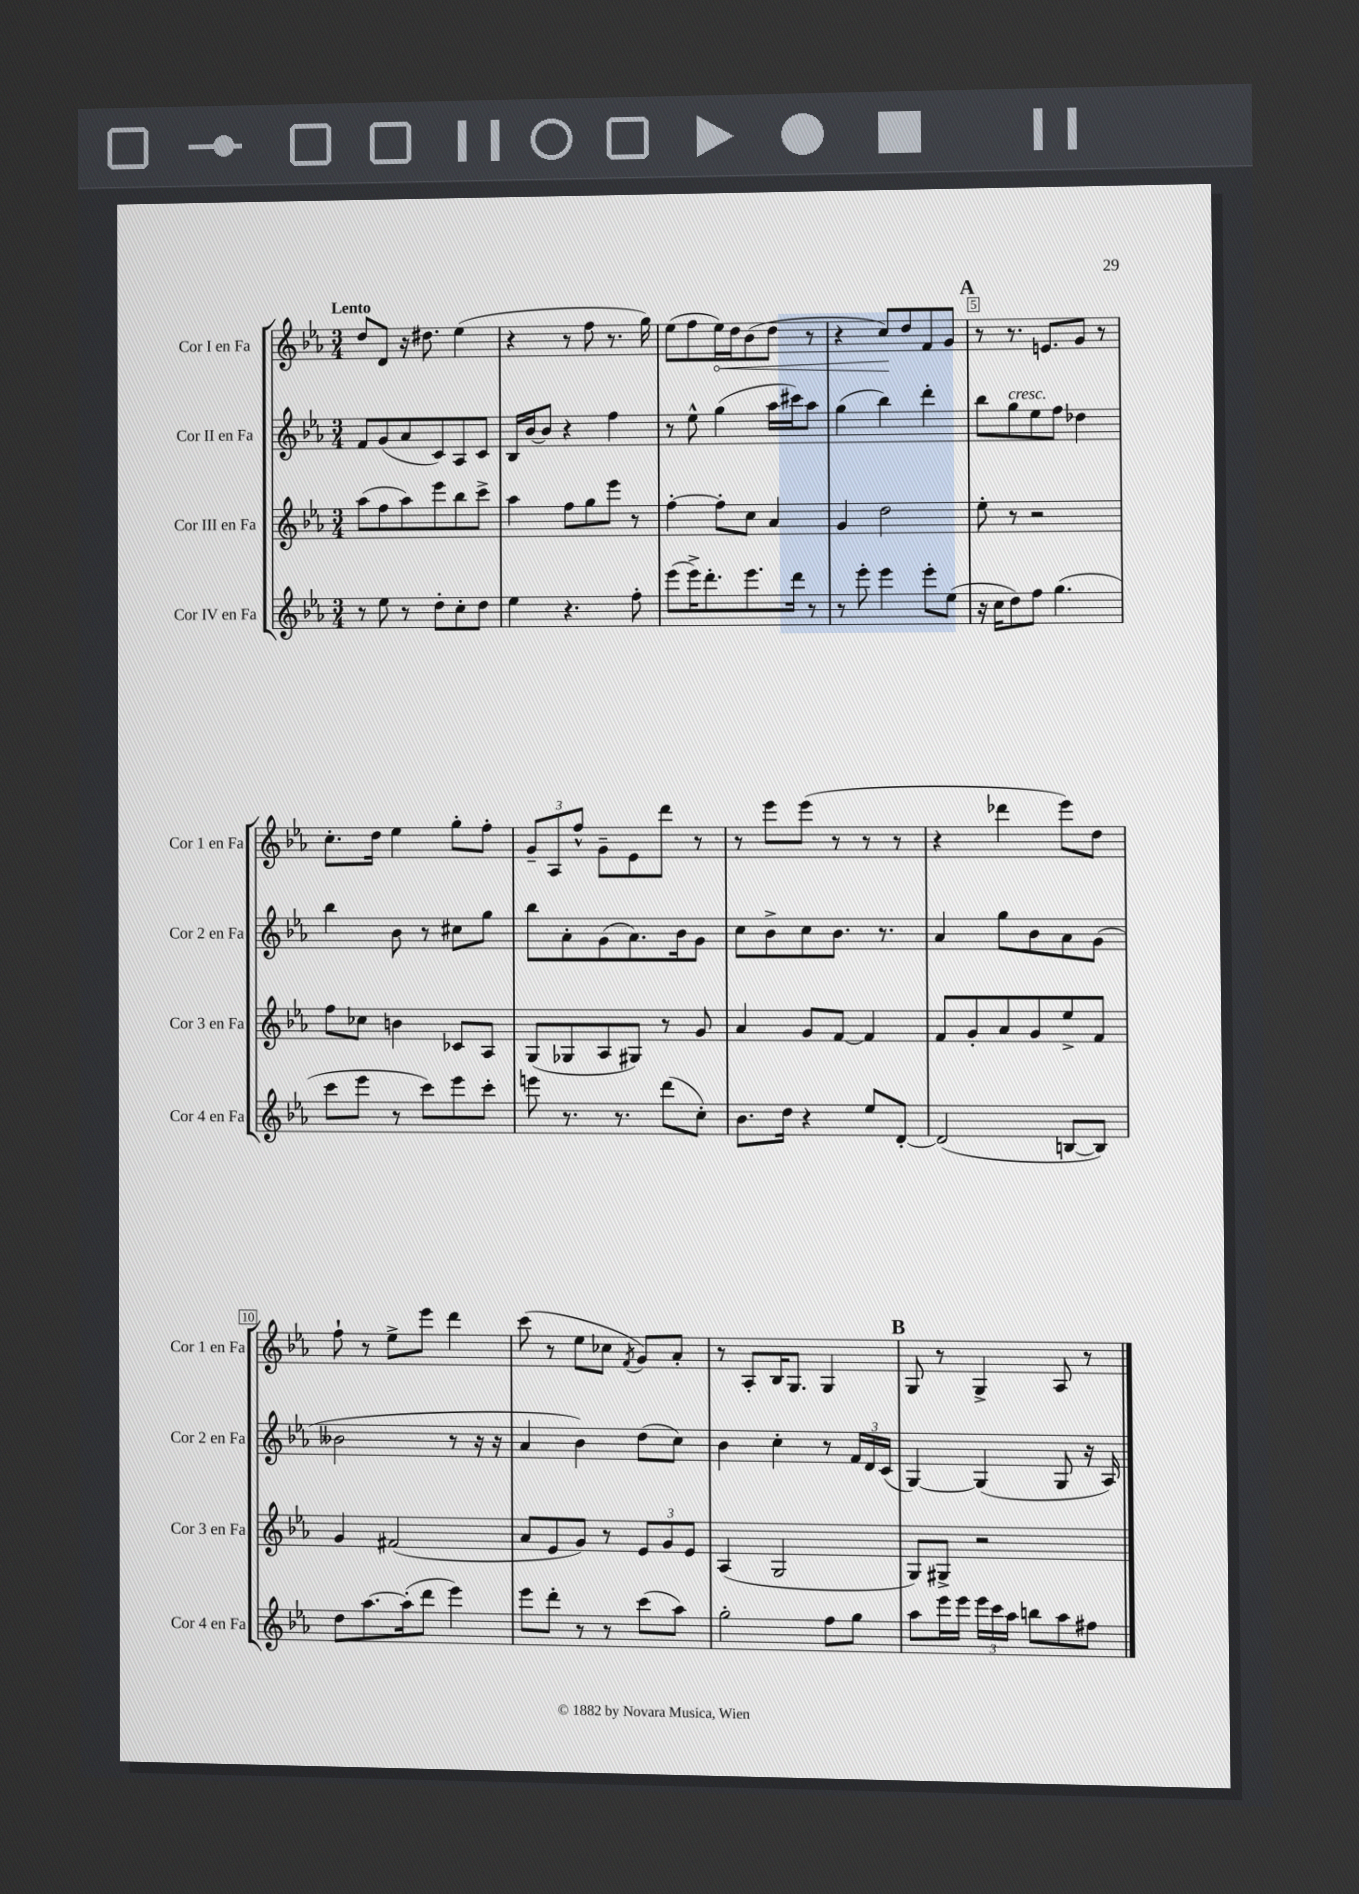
<<
\new StaffGroup <<
\new Staff = "s0" \with { instrumentName = "Cor I en Fa" shortInstrumentName = "Cor 1 en Fa" } {
    \clef treble \key ees \major \numericTimeSignature \time 3/4 \tempo "Lento"
    \autoBeamOff d''8[ d'8] r16 dis''8. ees''4( |
    r4 r8 f''8 r8. g''16) |
    ees''8[( f''8 \once \override Hairpin.circled-tip = ##t ees''16\<) d''16 bes'8( d''8] r8 |
    r4 c''8[\!) d''8 f'8 g'8] |
    \mark \markup { \bold "A" } r8 r8. e'8.[ g'8] r8 |
    c''8.[-. d''16] ees''4 g''8[-. f''8]-. |
    \tuplet 3/2 { g'8[-- aes8 f''8]-^ } g'8[-- ees'8 d'''8] r8 |
    r8 ees'''8[ ees'''8]( r8 r8 r8 |
    r4 des'''4 ees'''8[) d''8] |
    f''8-! r8 ees''8[-> ees'''8] d'''4 |
    c'''8( r8 ees''8[ ces''8] \acciaccatura { f'8 } g'8[) aes'8]-. |
    r8 aes8[-. bes16 g8.] g4 |
    \mark \markup { \bold "B" } g8 r8 g4-> aes8 r8 \bar "|." |
}
\new Staff = "s1" \with { instrumentName = "Cor II en Fa" shortInstrumentName = "Cor 2 en Fa" } {
    \clef treble \key ees \major \numericTimeSignature \time 3/4
    \autoBeamOff f'8[ g'8( aes'8 c'8) aes8 c'8] |
    bes16[ bes'16~ bes'8] r4 f''4 |
    r8 ees''8-^ g''4( aes''16[ cis'''16) aes''8] |
    g''4( bes''4) d'''4-. |
    \mark \markup { \bold "A" } bes''8[ g''8^\markup { \italic "cresc." } ees''8 f''8] des''4 |
    bes''4 bes'8 r8 cis''8[ g''8] |
    bes''8[ aes'8-. g'8( aes'8.) bes'16 g'8] |
    c''8[ bes'8-> c''8 bes'8.] r8. |
    aes'4 g''8[ bes'8 aes'8 g'8]( |
    beses'2 r8 r16 r16 |
    aes'4 bes'4) d''8[( c''8]) |
    bes'4 c''4-. r8 \tuplet 3/2 { f'16[ d'16 c'16]( } |
    \mark \markup { \bold "B" } g4~) g4( g8 r16 aes16) \bar "|." |
}
\new Staff = "s2" \with { instrumentName = "Cor III en Fa" shortInstrumentName = "Cor 3 en Fa" } {
    \clef treble \key ees \major \numericTimeSignature \time 3/4
    \autoBeamOff aes''8[( f''8 aes''8) ees'''8 bes''8 c'''8]-> |
    aes''4 f''8[ g''8 ees'''8] r8 |
    f''4~-. f''8[-. c''8] aes'4 |
    g'4 d''2 |
    \mark \markup { \bold "A" } ees''8-. r8 r2 |
    f''8[ ces''8] b'4 ces'8[ aes8] |
    g8[( ges8 aes8 gis8]) r8 g'8 |
    aes'4 g'8[ f'8]~ f'4 |
    f'8[ g'8-. aes'8 g'8 ees''8-> f'8] |
    g'4 fis'2( |
    aes'8[ ees'8 g'8]) r8 \tuplet 3/2 { ees'8[ g'8 ees'8] } |
    aes4( g2 |
    \mark \markup { \bold "B" } g8[) gis8]-> r2 \bar "|." |
}
\new Staff = "s3" \with { instrumentName = "Cor IV en Fa" shortInstrumentName = "Cor 4 en Fa" } {
    \clef treble \key ees \major \numericTimeSignature \time 3/4
    \autoBeamOff r8 ees''8 r8 d''8[-. c''8-. d''8] |
    ees''4 r4. f''8-. |
    ees'''8[( ees'''16->) d'''8.-. ees'''8. d'''16] r8 |
    r8 ees'''8-. ees'''4 ees'''8[-. ees''8]( |
    \mark \markup { \bold "A" } r16 c''16[ d''8) f''8] g''4.( |
    c'''8[ ees'''8] r8 c'''8[) ees'''8 c'''8]-. |
    e'''8 r8. r8. d'''8[( c''8]-.) |
    bes'8.[ d''16] r4 ees''8[ d'8]~-. |
    d'2( b8[~ b8]) |
    d''8[ aes''8.~ aes''16-.( d'''8] ees'''4) |
    ees'''8[ d'''8]-. r8 r8 c'''8[( aes''8]) |
    g''2-. f''8[ g''8] |
    \mark \markup { \bold "B" } aes''8[ ees'''16 ees'''16] \tuplet 3/2 { ees'''16[ c'''16 aes''16] } b''8[ aes''8 fis''8] \bar "|." |
}
>>
>>
\layout { \context { \Score \override BarNumber.break-visibility = ##(#f #t #t) barNumberVisibility = #(every-nth-bar-number-visible 5) \override BarNumber.stencil = #(make-stencil-boxer 0.1 0.3 ly:text-interface::print) } }
